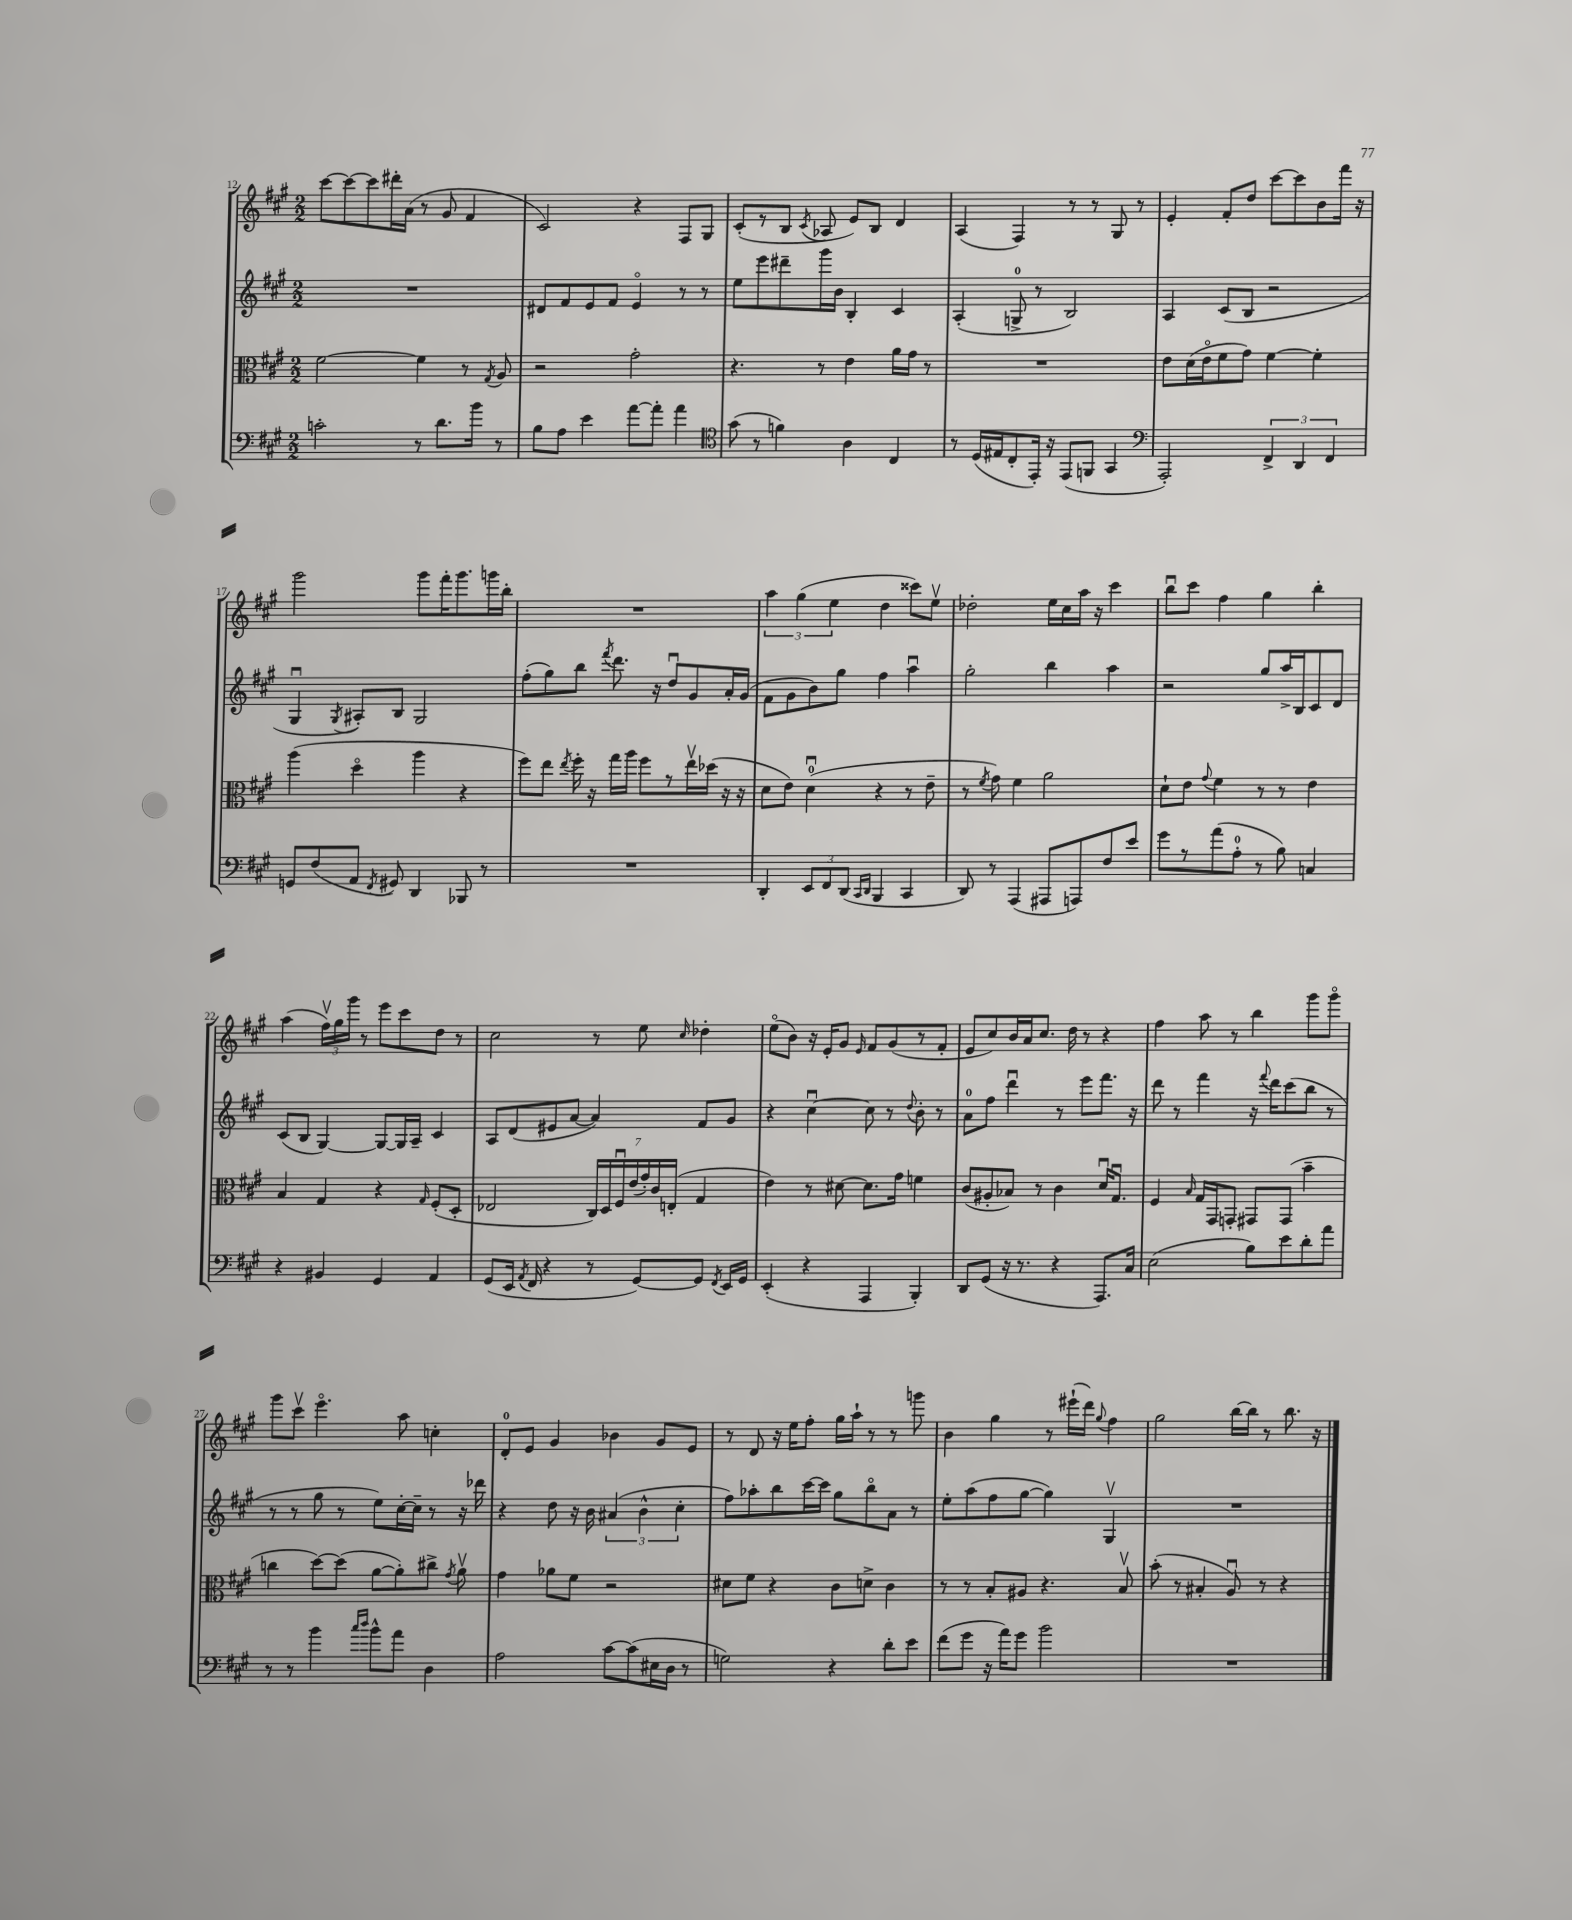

**kern	**kern	**kern	**kern
*part4	*part3	*part2	*part1
*staff4	*staff3	*staff2	*staff1
*clefF4	*clefC3	*clefG2	*clefG2
*k[f#c#g#]	*k[f#c#g#]	*k[f#c#g#]	*k[f#c#g#]
*M2/2	*M2/2	*M2/2	*M2/2
=12	=12	=12	=12
2cn'\	[2f#\	1r	[8ccc#\L
.	.	.	8ccc#\_
.	.	.	8ccc#\]
.	.	.	16ddd#X'\L
.	.	.	(16a\JJ
8r	4f#\]	.	8r
8.d\L	.	.	8g#/
.	8r	.	4f#/
16b\Jk	.	.	.
.	8qG#/	.	.
8r	8A/	.	.
=13	=13	=13	=13
8B\L	2r	8d#X/L	2c#/)
8A\J	.	8f#/	.
4e\	.	8e/	.
.	.	8f#/J	.
[8a\L	2g#'\	4e/	4r
8a'\J]	.	.	.
4a\	.	8r	8F#/L
.	.	8r	8G#/J
=14	=14	=14	=14
*clefC4	*	*	*
(8g#\	4.r	8ee\L	(8c#'/L
8r	.	8eee\	8r
4fn\)	.	8ddd#X~\	8B/J
.	.	.	8qc#/
.	8r	16ggg#\L	8A-X/
.	.	16b\JJ	.
4A\	4e\	4B'/	8e/L)
.	.	.	8B/J
4C#/	16a\LL	4c#/	4d/
.	16g#\JJ	.	.
.	8r	.	.
=15	=15	=15	=15
8r	1r	(4A'/	(4A/
(16D/LL	.	.	.
16E#X/J	.	.	.
8C#'/	.	8Gn^/	4F#/)
16EE'/Jk)	.	8r	.
16r	.	.	.
(8EE/L	.	2B/)	8r
8FFn/J	.	.	8r
4GG#/	.	.	8G#/
.	.	.	8r
=16	=16	=16	=16
*clefF4	*	*	*
2AAA'/)	8e\L	4A/	4e'/
.	(16d\L	.	.
.	16e\J	.	.
.	8f#\	(8c#/L	8f#'/L
.	8g#\J)	8B/J	8dd/J
6FF#^/	[4f#\	2r	[8ccc#\L
.	.	.	8ccc#\]
6DD/	.	.	.
.	4f#'\]	.	8b\
6FF#/	.	.	.
.	.	.	16fff#\Jk
.	.	.	16r
!!LO:LB:g=z
=17	=17	=17	=17
8GGn/L	(4aa\	4G#u/	2ggg#\
(8F#/	.	.	.
.	.	8qG#/	.
8AA/J	4dd\	8A#X'/L)	.
8qFF#/	.	.	.
8GG#X/)	.	8B/J	.
4DD/	4aa\	2G#/	8ggg#\L
.	.	.	16fff#'\K
.	.	.	8.ggg#\
8BBB-X/	4r	.	.
8r	.	.	16gggn\L
.	.	.	16bb'\JJ
=18	=18	=18	=18
1r	8ff#\L)	(8ff#'\L	1r
.	8ee\J	8gg#\)	.
.	8qee/	.	.
.	16ff#'\	8bb\J	.
.	16r	.	.
.	.	8qfff#/	.
.	16gg#\LL	8.ddd\	.
.	16aa\JJ	.	.
.	8ff#\L	.	.
.	.	16r	.
.	8r	8ddu/L	.
.	16eev\L	8g#/	.
.	(16dd-X\JJ	.	.
.	16r	16a'/L	.
.	16r	(16g#/JJ	.
=19	=19	=19	=19
4DD'/	8d\L	8f#\L	6aa\
.	8e\J)	8g#\	.
.	.	.	(6gg#\
12EE/L	(4du\	8b\)	.
12FF#/	.	.	6ee\
.	.	8gg#\J	.
(12DD/J	.	.	.
16qqCC#/LL	.	.	.
16qqDD/JJ	.	.	.
4BBB/	4r	4ff#\	4dd\
4CC#/	8r	4aau\	8ccc##X\L)
.	8e~\	.	8eev\J
=20	=20	=20	=20
8DD/)	8r	2gg#'\	2dd-X'\
.	8qf#/	.	.
8r	8g#\)	.	.
(4AAA/	4f#\	.	.
8AAA#X/L	2a\	4bb\	16ee\LL
.	.	.	16cc#\
8AAAn/)	.	.	16aa\JJ
.	.	.	16r
8F#/	.	4aa\	4ccc#\
8e/J	.	.	.
=21	=21	=21	=21
8g#\L	8d`\L	2r	8bbu\L
8r	8e\J	.	8ccc#\J
.	8qqg#/	.	.
(8a\	4f#\	.	4ff#\
8A'\J	.	.	.
8r	8r	8gg#/L	4gg#\
8B\)	8r	16aa^/L	.
.	.	16B/J	.
4Cn/	4e\	8c#/	4bb'\
.	.	8d/J	.
!!LO:LB:g=z
=22	=22	=22	=22
4r	4B/	(8c#/L	(4aa\
.	.	8B/J	.
4BB#X/	4G#/	[4G#/)	24ff#v\LL)
.	.	.	24gg#\
.	.	.	24ggg#\JJ
.	.	.	8r
4GG#/	4r	8G#/L_	8eee\L
.	.	16G#/L]	8ccc#\
.	.	16A~/JJ	.
.	16qqG#/	.	.
4AA/	(8F#'/L	4c#/	8dd\J
.	8D'/J	.	8r
=23	=23	=23	=23
(8GG#/L	2E-X/	8A/L	2cc#\
16EE/Jk	.	(8d/	.
8qAA/	.	.	.
16FF#/	.	.	.
4r	.	8e#X/	.
.	.	[8a/J	.
8r	28C#/LL)	4a/])	8r
.	28D/	.	.
.	28F#u/	.	.
.	(28e/	.	.
[8GG#/L)	.	.	8ee\
.	28g#'/)	.	.
.	28c#/	.	.
.	(28En'/JJ	.	.
.	.	.	16qqcc#/
8GG#/J]	4G#/	8f#/L	4dd-X'\
8qFF#/	.	.	.
16EE/LL	.	8g#/J	.
16GG#/JJ	.	.	.
=24	=24	=24	=24
(4EE'/	4e\)	4r	(8ee\L
.	.	.	8b\J)
4r	8r	[4cc#u\	16r
.	.	.	16e'/KL
.	[8d#X\	.	8g#/J
.	.	.	16qqe/
4AAA/	8.d#\L]	8cc#\]	8f#/L
.	.	8r	(8g#/
.	16g#\Jk	.	.
.	.	8qqdd/	.
4BBB'/)	4fn\	8b'\	8r
.	.	8r	8f#'/J
=25	=25	=25	=25
8DD/L	(8c#/L	8a\L	8e/L
(8GG#/J	8A#X'/	8ff#\J	8cc#/)
16r	8B-X/J)	4dddu\	16b/L
8.r	.	.	16a/J
.	8r	.	8.cc#/J
4r	4c#\	8r	.
.	.	.	16dd\
.	.	8eee\L	8r
8.AAA/L)	16du/KL	8.fff#\J	4r
.	8.G#u/J	.	.
16C#/Jk	.	16r	.
=26	=26	=26	=26
(2E\	4F#/	8ddd\	4ff#\
.	.	8r	.
.	16qqB/	.	.
.	16G#/LL	4fff#\	8aa\
.	16GG#/J	.	.
.	8GGn'/J	.	8r
8B\L)	8GG#X/L	16r	4bb\
.	.	8qqfff#/	.
.	.	16ddd\KL	.
8e\	(8GG#/J	(8ccc#\	.
8d'\	4b~\	8bb\J	8ggg#\L
8a\J	.	8r	8ggg#\J
!!LO:LB:g=z
=27	=27	=27	=27
8r	4ccn\	8r	8ggg#\L
8r	.	8r	8ccc#v\J
4b\	[8dd\L)	8gg#\	4.eee\
.	(8dd\J]	8r	.
16qqcc#/LL	.	.	.
16qqdd/JJ	.	.	.
8b^^\L	[8a\L	8ee\L)	.
8a\J	8a'\])	[16cc#'\L	8aa\
.	.	16cc#~\JJ]	.
4D\	8cc#X^\J	8r	4ccn'\
.	8qg#/	.	.
.	8av\	16r	.
.	.	16ddd-X\	.
=28	=28	=28	=28
2A\	4g#\	4r	8d'/L
.	.	.	8e/J
.	8a-X\L	8dd\	4g#/
.	8f#\J	16r	.
.	.	16b\	.
[8c#\L	2r	(6a#X/	4b-X\
(8c#\]	.	.	.
.	.	6b^^\	.
16E#X\L	.	.	8g#/L
16D\JJ	.	.	.
.	.	6cc#'\	.
8r	.	.	8e/J
=29	=29	=29	=29
2Gn\)	8d#X\L	8ff#\L)	8r
.	8f#\J	8aa-X'\	8d/
.	4r	8bb\	16r
.	.	.	16ee\KL
.	.	[16ccc#\L	8ff#'\J
.	.	16ccc#\JJ]	.
4r	8c#\L	8gg#\L	16gg#\LL
.	.	.	16aa`\JJ
.	8dn^\J	8bb\	8r
8d'\L	4c#\	8a\J	8r
8e\J	.	8r	8gggn\
=30	=30	=30	=30
(8f#\L	8r	8ee'\L	4b\
8g#\J	8r	(8aa\	.
16r	8B'/L	8ff#\	4gg#\
16a\KL)	.	.	.
8g#\J	8A#X/J	[8gg#\J	.
2b\	4.r	4gg#\])	8r
.	.	.	(16eee#X`\LL
.	.	.	16ddd\JJ)
.	.	.	8qqgg#/
.	.	4G#v/	4ff#\
.	8Bv/	.	.
=31	=31	=31	=31
1r	(8b'\	1r	2gg#\
.	8r	.	.
.	4B#X'/	.	.
.	8Au/)	.	[16bb\LL
.	.	.	16bb\JJ]
.	8r	.	8r
.	4r	.	8.bb\
.	.	.	16r
==	==	==	==
*-	*-	*-	*-
